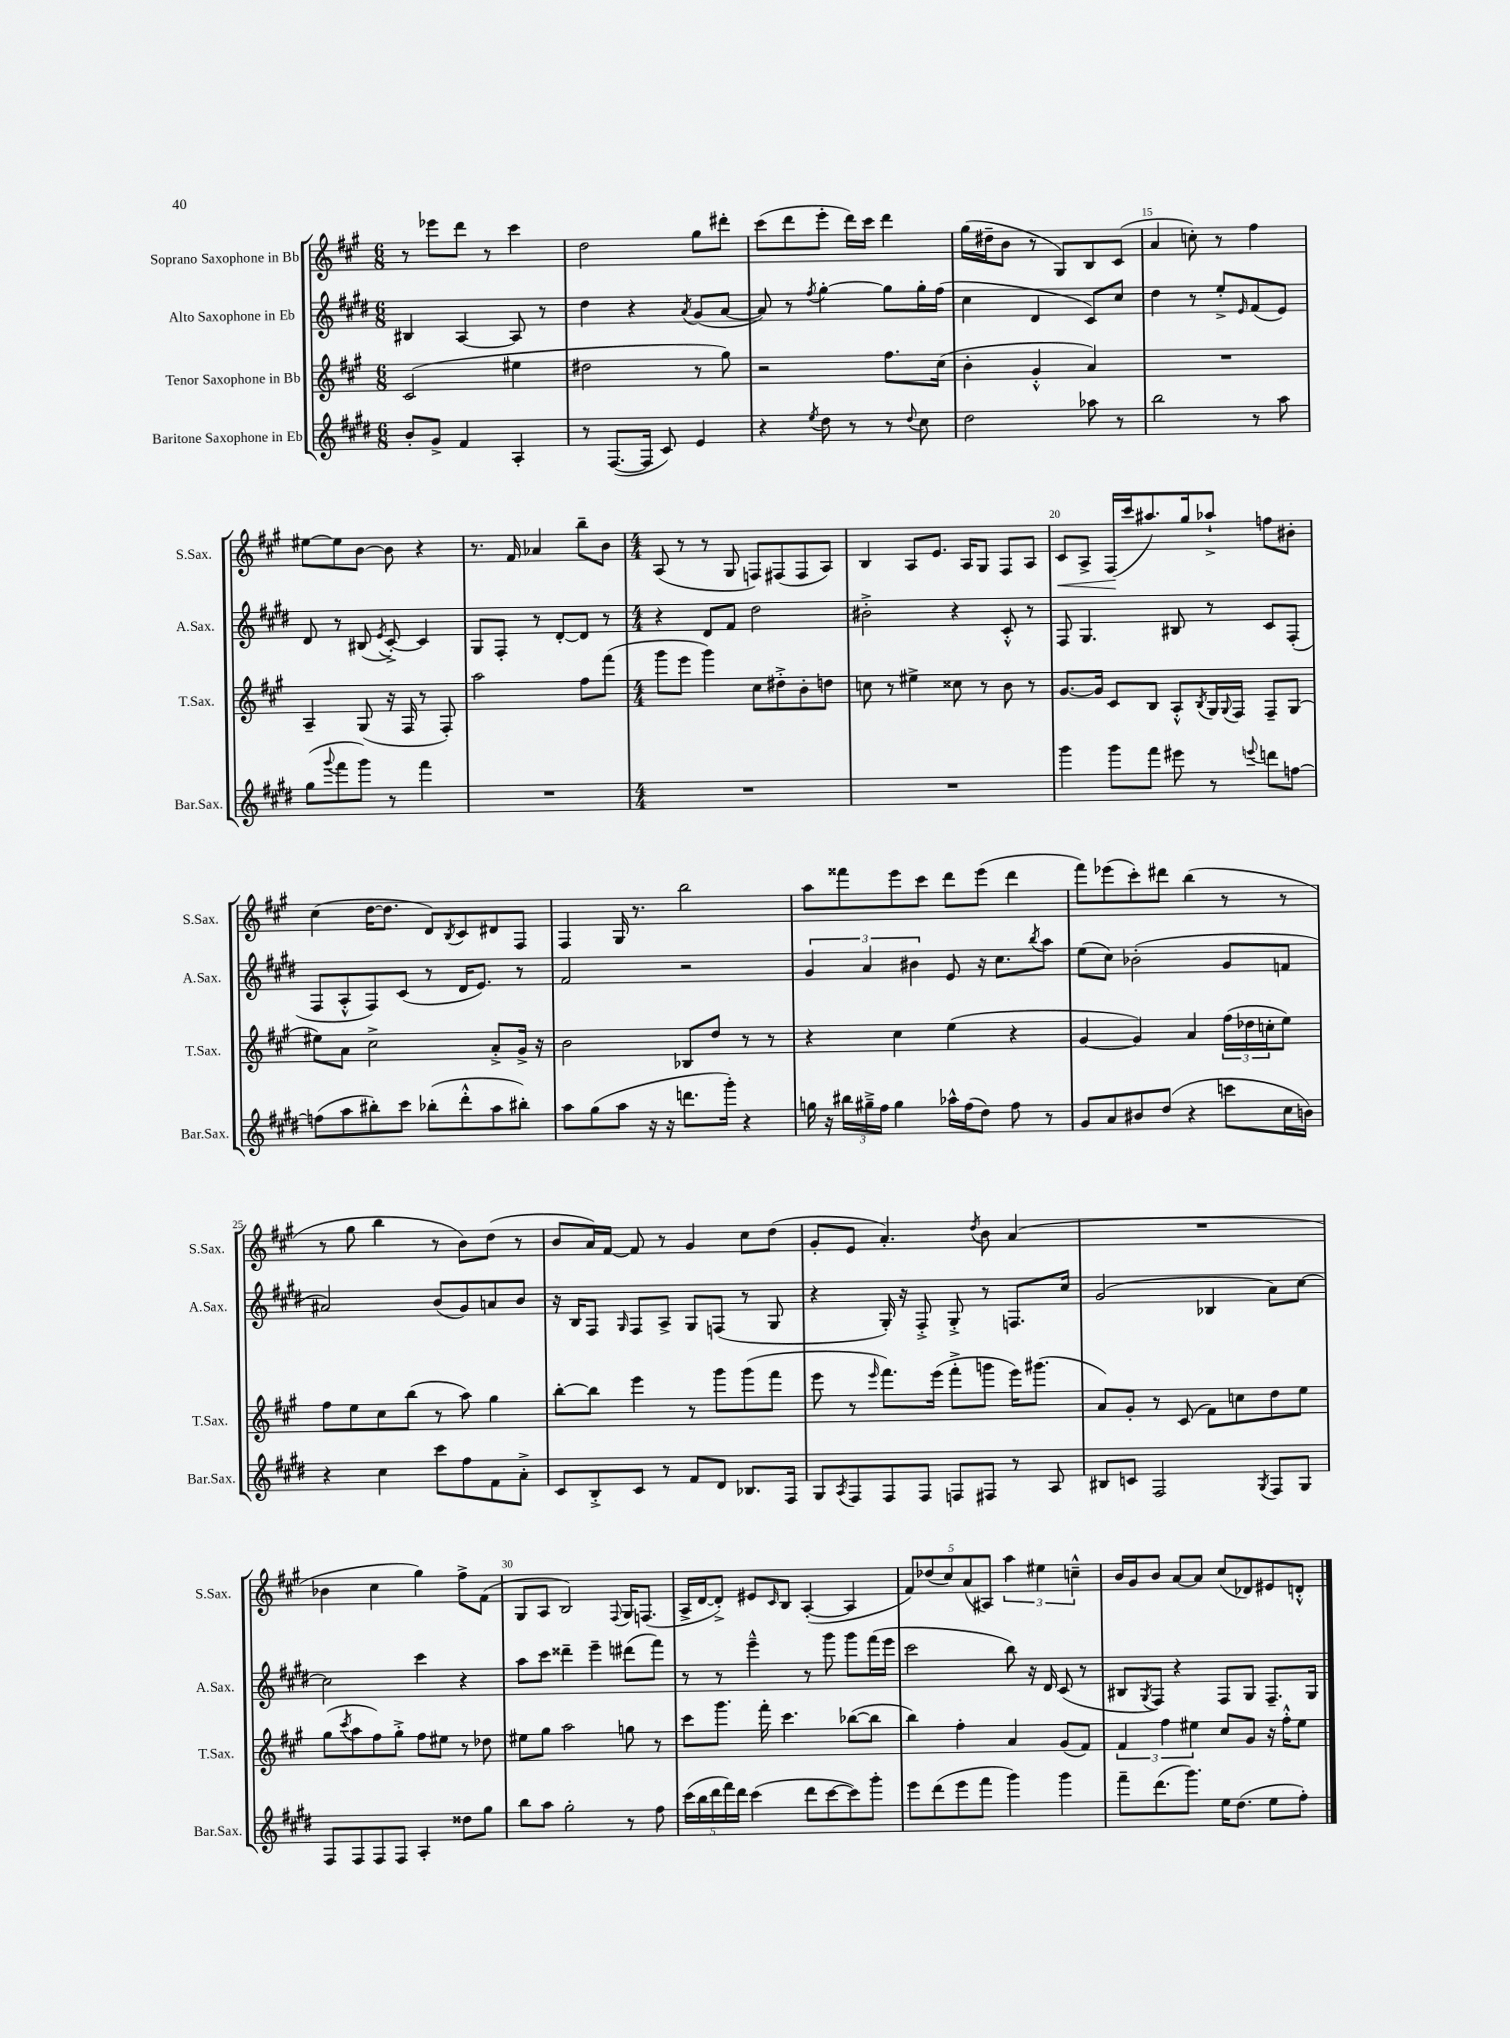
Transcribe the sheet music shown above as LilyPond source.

<<
\new StaffGroup <<
\new Staff = "s0" \with { instrumentName = "Soprano Saxophone in Bb" shortInstrumentName = "S.Sax." } {
    \clef treble \key a \major \numericTimeSignature \time 6/8
    r8 ees'''8 d'''8 r8 cis'''4 |
    d''2 gis''8 dis'''8-. |
    cis'''8( d'''8 e'''8-. d'''16) cis'''16 d'''4 |
    gis''16( dis''16-- b'8 r8 gis8) b8 cis'8( |
    a'4 c''8-.) r8 fis''4 |
    eis''8~ eis''8 b'8~ b'8 r4 |
    r8. fis'16 aes'4 b''8-- b'8 |
    \numericTimeSignature \time 4/4 a8( r8 r8 gis8 f8) fis8( fis8 a8) |
    b4 a8 e'8. a16 gis8 fis8 a8 |
    cis'8\< a8-> fis16\!( cis'''16 ais''8.) gis''16 aes''8-!-> f''8 bis'8-. |
    cis''4( d''16~ d''8. d'8) \acciaccatura { b8 } cis'8 dis'8 fis8 |
    fis4 gis16 r8. b''2 |
    a''8 fisis'''8 e'''8 cis'''8 d'''8 e'''8( d'''4 |
    fis'''8) ees'''8( cis'''8-.) dis'''8 b''4( r8 r8 |
    r8 gis''8 b''4 r8 b'8) d''8( r8 |
    b'8 a'16) fis'16~ fis'8 r8 gis'4 cis''8 d''8( |
    gis'8-. e'8 a'4.-.) \acciaccatura { d''8 } b'8 a'4( |
    R1 |
    bes'4 cis''4 gis''4) fis''8-> fis'8( |
    gis8 a8 b2) \appoggiatura { fis8 } gis16 f8.( |
    a16-> d'16~ d'8-.->) eis'8 \grace { cis'16 } b8 a4~-.( a4 |
    \tuplet 5/4 { fis'8) des''8( cis''8) a'8( ais8) } \tuplet 3/2 { a''4 eis''4 c''4---^ } |
    b'16 gis'16 b'8 a'8~ a'8 cis''8( des'8) eis'8 d'8-.-^ \bar "|." |
}
\new Staff = "s1" \with { instrumentName = "Alto Saxophone in Eb" shortInstrumentName = "A.Sax." } {
    \clef treble \key e \major \numericTimeSignature \time 6/8
    bis4 a4~ a8 r8 |
    dis''4 r4 \acciaccatura { a'8 } gis'8( a'8~ |
    a'8) r8 \acciaccatura { fis''8 } gis''4~-. gis''8 gis''16-. fis''16( |
    cis''4 dis'4 cis'8) cis''8 |
    dis''4 r8 e''8-.-> \grace { e'16 } fis'8( e'8) |
    dis'8 r8 bis8( \acciaccatura { e'8 } cis'8~-.->) cis'4 |
    gis8 fis8-. r8 dis'8~-. dis'8 r8 |
    \numericTimeSignature \time 4/4 r4 dis'8 fis'8 dis''2 |
    bis'2-.-> r4 cis'8-.-^ r8 |
    fis8 gis4. bis8 r8 cis'8 fis8-.( |
    fis8 a8-.-^ fis8) cis'8( r8 dis'16 e'8.) r8 |
    fis'2 r2 |
    \tuplet 3/2 { gis'4 a'4 bis'4 } e'8 r16 cis''8. \acciaccatura { b''8 } a''8 |
    e''8( cis''8) bes'2-.( gis'8 f'8 |
    ais'2) b'8( gis'8) a'8 b'8 |
    r16 b16 fis8 \grace { gis16 } fis8 a8-> gis8 f8( r8 gis8 |
    r4 gis16-.) r16 fis8-.-> gis8-.-> r8 f8. cis''16 |
    gis'2( bes4 a'8) cis''8~ |
    cis''2 cis'''4 r4 |
    a''8 cis'''8 disis'''4-- e'''4-- dis'''8( fis'''8) |
    r8 r8 e'''4---^ r8 gis'''8 gis'''8 fis'''16( e'''16 |
    cis'''2 b''8) r16 dis'16 cis'8( r8 |
    bis8 \acciaccatura { gis8 } fis8) r4 fis8 gis8 fis8.-- gis16 \bar "|." |
}
\new Staff = "s2" \with { instrumentName = "Tenor Saxophone in Bb" shortInstrumentName = "T.Sax." } {
    \clef treble \key a \major \numericTimeSignature \time 6/8
    cis'2( eis''4 |
    dis''2 r8 gis''8) |
    r2 fis''8. cis''16( |
    b'4-. gis'4-.-^ a'4) |
    R2. |
    a4-- gis8( r16 fis16 r8 fis8-.) |
    a''2 fis''8 fis'''8( |
    \numericTimeSignature \time 4/4 gis'''8 e'''8 gis'''4) cis''8 dis''8-.-> b'8-. d''8 |
    c''8 r8 eis''4-> cisis''8 r8 b'8 r8 |
    gis'8.~ gis'16 cis'8 b8 a8-.-^ \acciaccatura { b8 } gis16 \appoggiatura { gis8 } fis16 fis8-- gis8( |
    eis''8) a'8 cis''2-> a'8-.-> gis'16-> r16 |
    b'2 bes8 d''8 r8 r8 |
    r4 cis''4 e''4( r4 |
    gis'4~ gis'4) a'4 \tuplet 3/2 { fis''16( des''16 c''16-. } e''8) |
    fis''8 e''8 cis''8 b''8( r8 a''8) gis''4 |
    b''8~-. b''8 e'''4 r8 gis'''8 gis'''8( fis'''8 |
    e'''8 r8 \grace { e'''16 } fis'''8.) e'''16( fis'''8-.-> g'''8 e'''16) gis'''8.( |
    a'8) gis'8-. r8 cis'8( fis'8) c''8 d''8 e''8 |
    gis''8( \acciaccatura { cis'''8 } a''8 fis''8) gis''8-.-> fis''8 eis''8 r8 des''8 |
    eis''8 gis''8 a''2 g''8 r8 |
    cis'''8 gis'''8. fis'''16-. cis'''4. bes''8~( bes''8 |
    b''4) fis''4-. a'4 gis'8( fis'8) |
    \tuplet 3/2 { fis'4 fis''4 eis''4 } cis''8 gis'8 r16 fis''16-.-^ eis''8 \bar "|." |
}
\new Staff = "s3" \with { instrumentName = "Baritone Saxophone in Eb" shortInstrumentName = "Bar.Sax." } {
    \clef treble \key e \major \numericTimeSignature \time 6/8
    b'8-. gis'8-> fis'4 a4-. |
    r8 fis8.~( fis16 cis'8) e'4 |
    r4 \acciaccatura { e''8 } dis''8 r8 r8 \appoggiatura { dis''8 } cis''8 |
    dis''2 aes''8 r8 |
    b''2 r8 a''8 |
    gis''8( \appoggiatura { gis'''8 } fis'''8 gis'''8) r8 fis'''4 |
    R2. |
    \numericTimeSignature \time 4/4 R1 |
    R1 |
    gis'''4 gis'''8 fis'''8 eis'''8 r8 \appoggiatura { e'''8 } d'''8 f''8~ |
    f''8( a''8 bis''8-.) cis'''8 bes''8-.( dis'''8-.-^ a''8 bis''8-.) |
    a''8 gis''8( a''8 r16 r16 d'''8. gis'''16-.) r4 |
    g''16 r16 \tuplet 3/2 { bis''16 gis''16---> fis''16 } gis''4 aes''16-^ fis''16( dis''8) fis''8 r8 |
    gis'8 a'8 bis'8 dis''8( r4 c'''8 cis''16 b'16) |
    r4 cis''4 cis'''8 fis''8 fis'8 a'8-.-> |
    cis'8 b8-.-> cis'8 r8 fis'8 dis'8 bes8. fis16 |
    gis8 \acciaccatura { a8 } fis8 fis8 fis8 f8 fis8 r8 a8 |
    bis8 c'8 fis2 \acciaccatura { gis8 } fis8 gis8 |
    fis8 fis8 fis8 fis8 a4-. disis''8 gis''8 |
    b''8 a''8 gis''2-. r8 fis''8 |
    \tuplet 5/4 { cis'''16( b''16 dis'''16 fis'''16) dis'''16 } cis'''4( dis'''8 cis'''8~ cis'''8) gis'''8-. |
    e'''8 dis'''8( e'''8 fis'''8 gis'''4) gis'''4 |
    fis'''8-- dis'''8.( gis'''8.) e''16 dis''8.( e''8 fis''8-.) \bar "|." |
}
>>
>>
\layout { \context { \Score currentBarNumber = #11 \override BarNumber.break-visibility = ##(#f #t #t) barNumberVisibility = #(every-nth-bar-number-visible 5) } }
